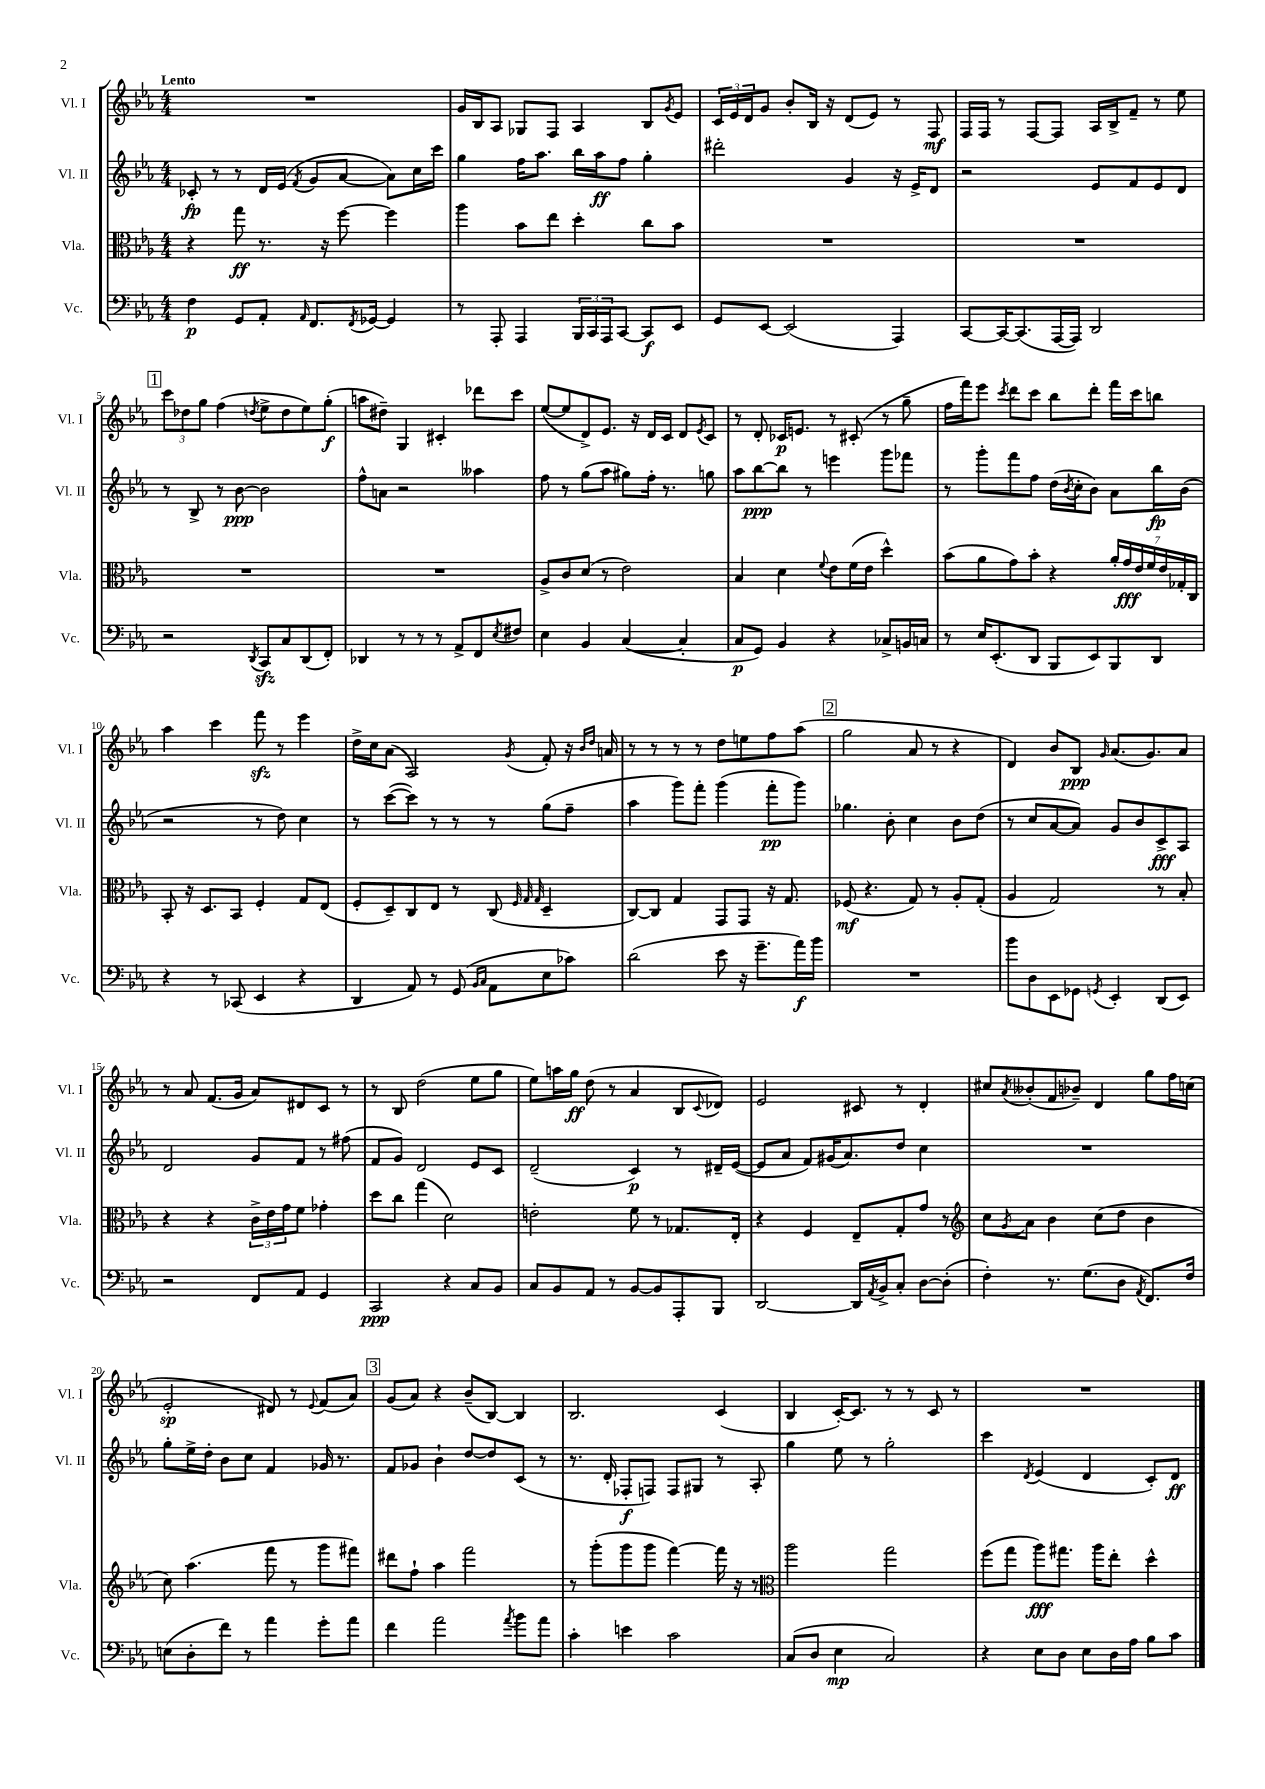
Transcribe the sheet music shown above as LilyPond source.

<<
\new StaffGroup <<
\new Staff = "s0" \with { instrumentName = "Vl. I" shortInstrumentName = "Vl. I" } {
    \clef treble \key ees \major \numericTimeSignature \time 4/4 \tempo "Lento"
    R1 |
    g'16 bes16 aes8 ges8 f8 aes4 bes8 \acciaccatura { g'8 } ees'8 |
    \tuplet 3/2 { c'16 ees'16 d'16 } g'8 bes'8-. bes16 r16 d'8( ees'8) r8 f8\mf |
    f16 f16 r8 f8~ f8 aes16 bes16-> f'8-- r8 ees''8 |
    \mark \markup { \box "1" } \tuplet 3/2 { c'''8 des''8 g''8 } f''4( \acciaccatura { d''8 } ees''8-> d''8 ees''8) g''8-.\f( |
    a''8 dis''8--) g4 cis'4-. des'''8 c'''8 |
    ees''8~( ees''8 d'8->) ees'8. r16 d'16 c'16 d'8 \acciaccatura { ees'8 } c'8 |
    r8 d'8-. ces'16\p e'8. r8 cis'8-.( r8 g''8-- |
    f''16 f'''16) ees'''8 \acciaccatura { c'''8 } d'''8 c'''8 bes''8 d'''8-. f'''16 c'''16 b''8 |
    aes''4 c'''4 f'''8\sfz r8 ees'''4 |
    d''16-> c''16 aes'8( aes2) \acciaccatura { g'8 } f'8-. r16 \grace { bes'16 d''16 } a'16 |
    r8 r8 r8 r8 d''8 e''8 f''8 aes''8( |
    \mark \markup { \box "2" } g''2 aes'8 r8 r4 |
    d'4) bes'8 bes8\ppp \grace { g'16 } aes'8.( g'8.) aes'8 |
    r8 aes'8 f'8.( g'16 aes'8) dis'8 c'8 r8 |
    r8 bes8 d''2( ees''8 g''8 |
    ees''8) a''16 g''16\ff d''8( r8 aes'4 bes8 \appoggiatura { c'8 } des'8) |
    ees'2 cis'8 r8 d'4-. |
    cis''8 \acciaccatura { aes'8 } beses'8-.( f'8 bes'8--) d'4 g''8 f''16 c''16( |
    ees'2-.\sp dis'8) r8 \appoggiatura { ees'8 } f'8( aes'8) |
    \mark \markup { \box "3" } g'8( aes'8) r4 bes'8--( bes8~) bes4 |
    bes2. c'4( |
    bes4 c'16~-.) c'8. r8 r8 c'8 r8 |
    R1 \bar "|." |
}
\new Staff = "s1" \with { instrumentName = "Vl. II" shortInstrumentName = "Vl. II" } {
    \clef treble \key ees \major \numericTimeSignature \time 4/4
    ces'8-.\fp r8 r8 d'16 ees'16( \acciaccatura { f'8 } g'8 aes'8~ aes'8) c''16 c'''16 |
    g''4 f''16 aes''8. bes''16 aes''16\ff f''8 g''4-. |
    dis'''2-. g'4 r16 ees'16-> d'8 |
    r2 ees'8 f'8 ees'8 d'8 |
    \mark \markup { \box "1" } r8 bes8-> r8 bes'8~\ppp bes'2 |
    f''8-^ a'8 r2 aeses''4 |
    f''8 r8 g''8( aes''8 gis''8) f''16-. r8. g''8 |
    aes''8 bes''8~\ppp bes''8 r8 e'''4 g'''8 fes'''8 |
    r8 g'''8-. f'''8 f''8 d''16( \acciaccatura { bes'8 } c''16-. bes'8) aes'8 bes''16\fp bes'16( |
    r2 r8 d''8) c''4 |
    r8 c'''8~( c'''8) r8 r8 r8 g''8( f''8-- |
    aes''4 g'''8) f'''8-. g'''4( f'''8-.\pp g'''8) |
    \mark \markup { \box "2" } ges''4. bes'8-. c''4 bes'8 d''8( |
    r8 c''8 aes'8~ aes'8) g'8 bes'8 c'8->\fff aes8 |
    d'2 g'8 f'8 r8 fis''8( |
    f'8 g'8) d'2 ees'8 c'8 |
    d'2--( c'4\p) r8 dis'16-- ees'16~( |
    ees'8 aes'8 f'8) gis'16( aes'8.) d''8 c''4 |
    R1 |
    g''8-. ees''16-> d''16-. bes'8 c''8 f'4 ges'16 r8. |
    \mark \markup { \box "3" } f'8 ges'8 bes'4-! d''8~ d''8 c'8( r8 |
    r8. d'16-. fes8-.\f f8) f8 gis8 r8 aes8-. |
    g''4 ees''8 r8 g''2-. |
    c'''4 \acciaccatura { d'8 } ees'4( d'4 c'8-.) d'8\ff \bar "|." |
}
\new Staff = "s2" \with { instrumentName = "Vla." shortInstrumentName = "Vla." } {
    \clef alto \key ees \major \numericTimeSignature \time 4/4
    r4 g''8\ff r8. r16 f''8~ f''4 |
    aes''4 bes'8 ees''8 d''4-. c''8 bes'8 |
    R1 |
    R1 |
    \mark \markup { \box "1" } R1 |
    R1 |
    aes8-> c'8 d'8( r8 ees'2) |
    bes4 d'4 \appoggiatura { f'8 } ees'8 f'16( ees'16 d''4-^) |
    bes'8( aes'8 g'8) bes'8-. r4 \tuplet 7/4 { aes'16-. g'16\fff ees'16 f'16 ees'16 ges16-. c16 } |
    bes,8-. r16 d8. bes,8 f4-. g8 ees8( |
    f8-. d8--) c8 ees8 r8 c8( \grace { f32 g32 g32 } d4-- |
    c8~) c8 g4 g,8 g,8 r16 g8. |
    \mark \markup { \box "2" } fes8\mf( r4. g8) r8 aes8-. g8-.( |
    aes4 g2) r8 bes8-. |
    r4 r4 \tuplet 3/2 { c'16-> ees'16 g'16 } f'8 ges'4-. |
    d''8 c''8 g''4( d'2) |
    e'2-. f'8 r8 ges8. ees16-. |
    r4 f4 ees8-- g8-. g'8 r8 |
    \clef treble c''8 \acciaccatura { g'8 } aes'8 bes'4 c''8( d''8 bes'4 |
    c''8) aes''4.( f'''8 r8 g'''8 fis'''8) |
    \mark \markup { \box "3" } dis'''8 f''8-! aes''4 f'''2 |
    r8 g'''8-.( g'''8 g'''8 f'''4~) f'''16 r16 r8 |
    \clef alto aes''2 g''2 |
    f''8( g''8 aes''8\fff) gis''8. aes''16 ees''8-. d''4-^ \bar "|." |
}
\new Staff = "s3" \with { instrumentName = "Vc." shortInstrumentName = "Vc." } {
    \clef bass \key ees \major \numericTimeSignature \time 4/4
    f4\p g,8 aes,8-. \grace { aes,16 } f,8. \acciaccatura { f,8 } ges,16~ ges,4 |
    r8 aes,,8-. aes,,4 \tuplet 3/2 { bes,,16 c,16 aes,,16 } c,8~ c,8\f ees,8 |
    g,8 ees,8~ ees,2( aes,,4) |
    c,8~ c,16~ c,8.( aes,,16~ aes,,16) d,2 |
    \mark \markup { \box "1" } r2 \acciaccatura { d,8 } c,8\sfz c8 d,8( f,8-.) |
    des,4 r8 r8 r8 aes,8-> f,8 \acciaccatura { ees8 } fis8 |
    ees4 bes,4 c4~( c4-. |
    c8\p g,8) bes,4 r4 ces8-> b,16 c16 |
    r8 ees16 ees,8.-.( d,8 bes,,8 ees,8) bes,,8 d,8 |
    r4 r8 ces,8( ees,4 r4 |
    d,4 aes,8) r8 g,8( \grace { bes,16 c16 } aes,8 ees8 ces'8) |
    d'2( ees'8 r16 g'8.-- aes'16\f) bes'16 |
    \mark \markup { \box "2" } R1 |
    bes'8 d8 ees,8 ges,8 \acciaccatura { g,8 } ees,4-. d,8( ees,8) |
    r2 f,8 aes,8 g,4 |
    c,2\ppp r4 c8 bes,8 |
    c8 bes,8 aes,8 r8 bes,8~ bes,8 aes,,8-. bes,,8 |
    d,2~ d,16 \acciaccatura { aes,8 } bes,16-> c8-. d8~ d8-.( |
    f4-.) r8. g8.( d8 \acciaccatura { aes,8 } f,8.) f16 |
    e8( d8-. f'8) r8 aes'4 g'8-. aes'8 |
    \mark \markup { \box "3" } f'4 aes'2 \acciaccatura { aes'8 } bes'8 aes'8 |
    c'4-. e'4 c'2 |
    c8( d8 ees4\mp c2) |
    r4 ees8 d8 ees8 d16 aes16 bes8 c'8 \bar "|." |
}
>>
>>
